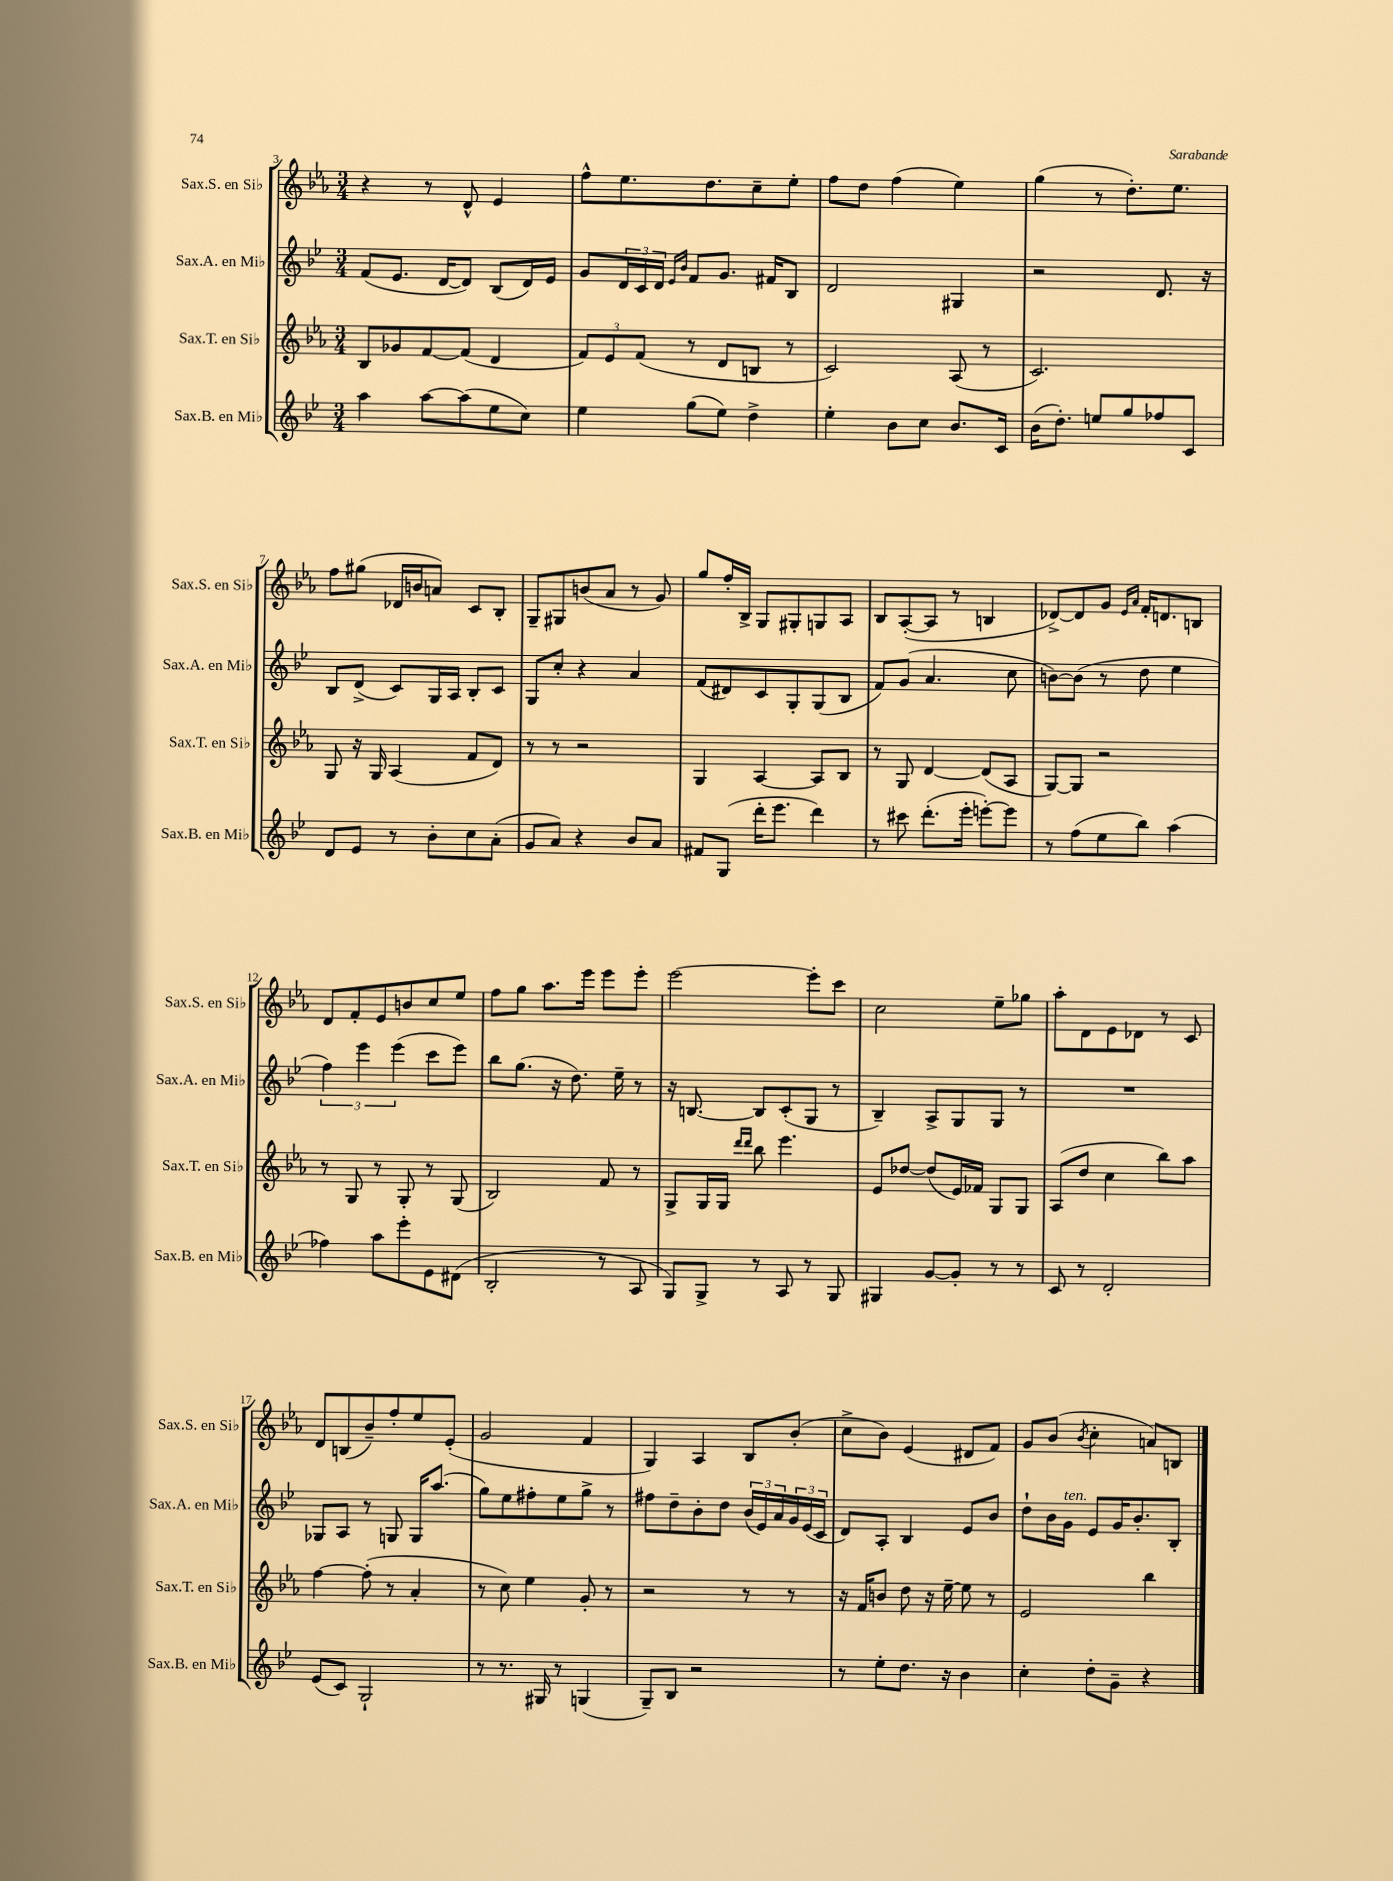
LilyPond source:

<<
\new StaffGroup <<
\new Staff = "s0" \with { instrumentName = "Sax.S. en Sib" shortInstrumentName = "Sax.S. en Sib" } {
    \clef treble \key ees \major \numericTimeSignature \time 3/4
    r4 r8 d'8-^ ees'4 |
    f''8-^ ees''8. d''8. c''8-- ees''8-. |
    f''8 d''8 f''4( ees''4) |
    g''4( r8 d''8.-.) ees''8. |
    f''8 gis''8( des'16 b'16 a'8) c'8 bes8-. |
    g8-- gis8 b'8( aes'8 r8 g'8) |
    g''8 f''16-. bes16-> g8 gis8-. g8 aes8 |
    bes8 aes8~-.( aes8 r8 b4 |
    des'8~->) des'8 g'8 \grace { ees'16 aes'16 } f'16-. d'8. b8 |
    d'8 f'8-. ees'8 b'8 c''8 ees''8 |
    f''8 g''8 aes''8. ees'''16 ees'''8 ees'''8-. |
    ees'''2~ ees'''8-. c'''8 |
    c''2 ees''8-- ges''8 |
    aes''8-. d'8 ees'8 des'8 r8 c'8 |
    d'8 b8( bes'8--) f''8-. ees''8 ees'8-.( |
    g'2 f'4 |
    g4) aes4 bes8 bes'8-.( |
    c''8-> bes'8) ees'4( dis'8 f'8) |
    g'8 bes'8( \acciaccatura { bes'8 } c''4-. a'8) b8 \bar "|." |
}
\new Staff = "s1" \with { instrumentName = "Sax.A. en Mib" shortInstrumentName = "Sax.A. en Mib" } {
    \clef treble \key bes \major \numericTimeSignature \time 3/4
    f'8( ees'8. d'16~ d'8) bes8( d'16) ees'16 |
    g'8 \tuplet 3/2 { d'16 c'16 d'16 } \grace { ees'16 bes'16 } f'8 g'8. fis'16 bes8 |
    d'2 gis4 |
    r2 d'8. r16 |
    bes8 d'8->( c'8) g16 a16 bes8-. c'8 |
    g8 c''8-. r4 a'4 |
    f'8( dis'8) c'8 g8-. g8( bes8 |
    f'8) g'8( a'4. c''8 |
    b'8~) b'8( r8 d''8 ees''4 |
    \tuplet 3/2 { f''4) ees'''4 ees'''4( } c'''8 ees'''8) |
    bes''8 g''8.( r16 d''8.) ees''16-- r8 |
    r16 b8.~ b8 c'8-.( g8 r8 |
    bes4--) a8-> g8 g8 r8 |
    R2. |
    ges8 a8 r8 g8 g16 a''8.( |
    g''8) ees''8 fis''8-. ees''8 g''8-> r8 |
    fis''8 d''8-- bes'8-. d''8 \tuplet 3/2 { bes'16( ees'16) a'16 } \tuplet 3/2 { g'16 ees'16( c'16 } |
    d'8) a8-. bes4 ees'8 bes'8 |
    d''8-! bes'16 g'16^\markup { \italic "ten." } ees'8 g'16 bes'8.-. bes8-. \bar "|." |
}
\new Staff = "s2" \with { instrumentName = "Sax.T. en Sib" shortInstrumentName = "Sax.T. en Sib" } {
    \clef treble \key ees \major \numericTimeSignature \time 3/4
    bes8 ges'8 f'8~ f'8( d'4 |
    \tuplet 3/2 { f'8) ees'8 f'8( } r8 d'8 b8 r8 |
    c'2) aes8( r8 |
    c'2.) |
    g8 r16 g16 aes4( f'8 d'8) |
    r8 r8 r2 |
    g4 aes4~ aes8 bes8 |
    r8 g8 d'4~ d'8( aes8 |
    g8~) g8 r2 |
    r8 g8 r8 g8-. r8 g8( |
    bes2) f'8 r8 |
    g8-> g16 g16 \grace { d'''16 d'''16 } bes''8 ees'''4. |
    ees'8 des''8~ des''8( ees'16) fes'16 g8 g8 |
    aes8( d''8 c''4 bes''8) aes''8 |
    f''4~ f''8-.( r8 aes'4-. |
    r8 c''8) ees''4 g'8-. r8 |
    r2 r8 r8 |
    r16 f'16 b'8 d''8 r16 ees''16~-- ees''8 r8 |
    ees'2 bes''4 \bar "|." |
}
\new Staff = "s3" \with { instrumentName = "Sax.B. en Mib" shortInstrumentName = "Sax.B. en Mib" } {
    \clef treble \key bes \major \numericTimeSignature \time 3/4
    a''4 a''8~ a''8( ees''8 c''8) |
    ees''4 g''8( ees''8) d''4-> |
    ees''4-. bes'8 c''8 bes'8. c'16 |
    bes'16( d''8.-.) e''8 g''8 fes''8 c'8 |
    d'8 ees'8 r8 bes'8-. c''8 a'8-.( |
    g'8 a'8) r4 bes'8 a'8 |
    fis'8 g8( d'''16-. ees'''8. d'''4) |
    r8 cis'''8 d'''8.-.( ees'''16-. e'''8~-.) e'''8 |
    r8 f''8( ees''8 bes''8) a''4( |
    fes''4) a''8 ees'''8-. ees'8 dis'8( |
    bes2-. r8 a8 |
    g8) g8-> r8 a8 r8 g8 |
    gis4 g'8~ g'8-. r8 r8 |
    c'8 r8 d'2-. |
    ees'8( c'8) g2-! |
    r8 r8. gis16 r8 g4( |
    g8--) bes8 r2 |
    r8 ees''8-. d''8. r16 bes'4 |
    c''4-. d''8-. g'8-- r4 \bar "|." |
}
>>
>>
\layout { \context { \Score currentBarNumber = #3 } }
